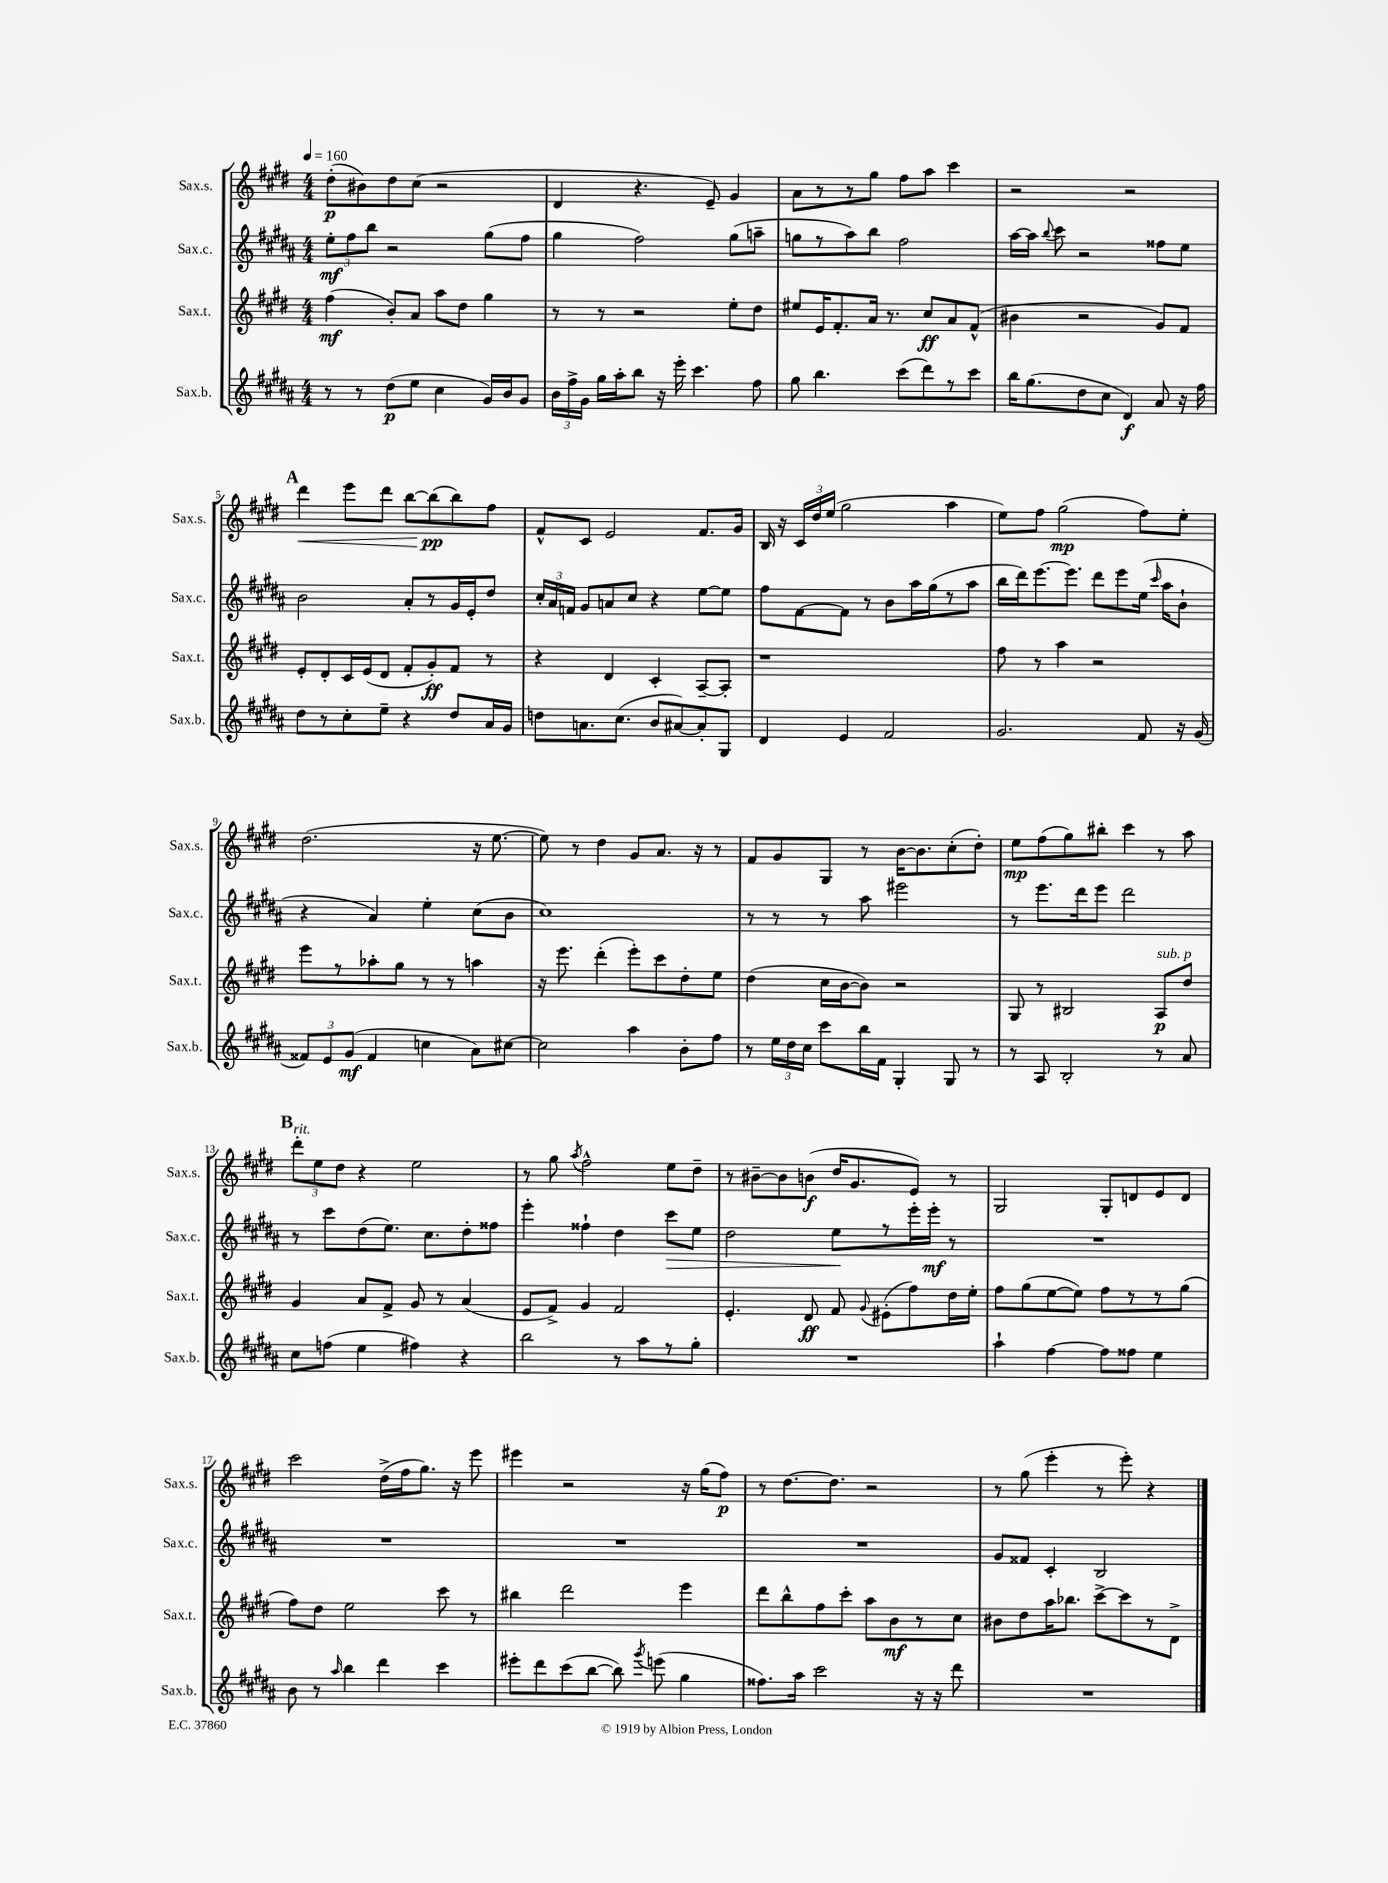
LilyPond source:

<<
\new StaffGroup <<
\new Staff = "s0" \with { instrumentName = "Sax.s." shortInstrumentName = "Sax.s." } {
    \clef treble \key e \major \numericTimeSignature \time 4/4 \tempo 4 = 160
    \autoBeamOff dis''8[-.\p( bis'8) dis''8 cis''8]( r2 |
    dis'4 r4. e'8--) gis'4 |
    a'8[ r8 r8 gis''8] fis''8[ a''8] cis'''4 |
    r2 r2 |
    \mark \markup { \bold "A" } dis'''4\< e'''8[ dis'''8] b''8[~ b''8\pp\!( b''8) fis''8] |
    fis'8[-^ cis'8] e'2 fis'8.[ gis'16] |
    b16 r16 \tuplet 3/2 { cis'16[ dis''16 e''16]( } gis''2 a''4 |
    e''8[) fis''8] gis''2\mp( fis''8[) e''8]-. |
    dis''2.( r16 e''8.~ |
    e''8) r8 dis''4 gis'8[ a'8.] r16 r8 |
    fis'8[ gis'8 gis8] r8 b'16[~ b'8. cis''8-.( dis''8]-.) |
    e''8[\mp fis''8( gis''8) bis''8]-. cis'''4 r8 a''8 |
    \mark \markup { \bold "B" } \tuplet 3/2 { dis'''8[-.^\markup { \italic "rit." } e''8 dis''8] } r4 e''2 |
    r8 gis''8 \acciaccatura { a''8 } fis''2-^ e''8[ dis''8]-- |
    r8 bis'8[~-- bis'8 b'8]\f( dis''16[ gis'8. e'8]) r8 |
    gis2 gis8[-. d'8 e'8 d'8] |
    cis'''2 dis''16[->( fis''16 gis''8.]) r16 e'''8 |
    eis'''4 r2 r16 gis''16[( fis''8]\p) |
    r8 dis''8.[~ dis''8.] r2 |
    r8 gis''8( e'''4-. r8 e'''8-.) r4 \bar "|." |
}
\new Staff = "s1" \with { instrumentName = "Sax.c." shortInstrumentName = "Sax.c." } {
    \clef treble \key b \major \numericTimeSignature \time 4/4
    \autoBeamOff \tuplet 3/2 { e''8[-.\mf fis''8 b''8] } r2 gis''8[( fis''8] |
    gis''4 fis''2) gis''8[( a''8]-- |
    g''8[ r8 ais''8) b''8] fis''2 |
    ais''16[~ ais''16] \appoggiatura { b''8 } cis'''8 r2 fisis''8[ e''8] |
    \mark \markup { \bold "A" } b'2 ais'8[-. r8 gis'16 e'16-. dis''8] |
    \tuplet 3/2 { cis''16[-. ais'16 f'16] } gis'8[ a'8 cis''8] r4 e''8[~ e''8] |
    fis''8[ fis'8~ fis'8] r8 b'8[ ais''16 gis''16( r8 ais''8] |
    b''16[ dis'''16) e'''8.~ e'''8.] dis'''8[ e'''8 e''16]( \grace { cis'''16 } ais''16[ b'8]-! |
    r4 ais'4) e''4-. cis''8[( b'8] |
    cis''1) |
    r8 r8 r8 ais''8 eis'''2 |
    r8 e'''8.[ dis'''16 e'''8] dis'''2 |
    \mark \markup { \bold "B" } r8 cis'''8[ dis''8( e''8.]) cis''8.[ dis''8-. fisis''8] |
    e'''4-. fisis''4-! dis''4 cis'''8[\> e''8] |
    dis''2 e''8[\! r8 e'''16-. e'''16]-.\mf r8 |
    R1 |
    R1 |
    R1 |
    R1 |
    gis'8[ fisis'8] cis'4-. b2 \bar "|." |
}
\new Staff = "s2" \with { instrumentName = "Sax.t." shortInstrumentName = "Sax.t." } {
    \clef treble \key e \major \numericTimeSignature \time 4/4
    \autoBeamOff fis''4\mf( b'8[-.) a'8] a''8[ dis''8] gis''4 |
    r8 r8 r2 e''8[-. dis''8] |
    eis''8[ e'16 fis'8.-. a'16] r8. cis''8[\ff a'8 fis'8]-^( |
    bis'4 r2 gis'8[) fis'8] |
    \mark \markup { \bold "A" } e'8[-. dis'8-. cis'16 e'16( dis'8] fis'8[-. gis'8-.\ff) fis'8] r8 |
    r4 dis'4 cis'4-. a8[~-- a8]-. |
    r1 |
    fis''8 r8 a''4 r2 |
    e'''8[ r8 aes''8-. gis''8] r8 r8 a''4 |
    r16 e'''8. dis'''4-.( e'''8[-.) cis'''8 dis''8-. e''8] |
    dis''4( cis''16[ b'16~ b'8]) r2 |
    gis8 r8 bis2 a8[\p^\markup { \italic "sub. p" } dis''8] |
    \mark \markup { \bold "B" } gis'4 a'8[ fis'8]-> gis'8 r8 a'4( |
    e'8[ fis'8]->) gis'4 fis'2 |
    e'4.-. dis'8\ff fis'8 \appoggiatura { gis'8 } eis'8[-.( fis''8) dis''16 e''16]-. |
    fis''8[ gis''8( e''8~ e''8]) fis''8[ r8 r8 gis''8]( |
    fis''8[) dis''8] e''2 cis'''8 r8 |
    bis''4 dis'''2 e'''4 |
    dis'''8[ b''8-^ fis''8 cis'''8]-. a''8[ b'8\mf r8 cis''8] |
    bis'8[ dis''8 a''16 bes''8.] cis'''8[~-> cis'''8 r8 dis'8]-> \bar "|." |
}
\new Staff = "s3" \with { instrumentName = "Sax.b." shortInstrumentName = "Sax.b." } {
    \clef treble \key b \major \numericTimeSignature \time 4/4
    \autoBeamOff r8 r8 dis''8[\p( e''8] cis''4 gis'16[) b'16 gis'8] |
    \tuplet 3/2 { b'16[ fis''16-> gis'16] } gis''16[ ais''16-. b''8] r16 e'''16-. cis'''4. fis''8 |
    gis''8 b''4. cis'''8[( dis'''8) r8 cis'''8] |
    b''16[ gis''8.( dis''8 cis''8] dis'4\f) ais'8 r16 fis''16 |
    \mark \markup { \bold "A" } dis''8[ r8 cis''8-. e''8]-- r4 dis''8[ ais'16 gis'16] |
    d''8[ a'8. cis''8.]( b'8[ ais'8~) ais'8-. gis8] |
    dis'4 e'4 fis'2 |
    gis'2. fis'8 r16 gis'16( |
    \tuplet 3/2 { fisis'8[) e'8 gis'8]\mf( } fisis'4 c''4 ais'8[) cis''8]~ |
    cis''2 ais''4 b'8[-. fis''8] |
    r8 \tuplet 3/2 { e''16[ dis''16 cis''16] } cis'''8[ b''16 fis'16] gis4-. gis8 r8 |
    r8 ais8 b2-. r8 ais'8 |
    \mark \markup { \bold "B" } cis''8[ f''8]( e''4 fis''4) r4 |
    b''2 r8 ais''8[ r8 gis''8]-. |
    R1 |
    ais''4-! fis''4~ fis''8[ fisis''8] e''4 |
    b'8 r8 \grace { ais''16 } b''4 dis'''4 cis'''4 |
    eis'''8[-. dis'''8 cis'''8( b''8]~ b''8) \acciaccatura { gis'''8 } e'''8( gis''4 |
    fisis''8.[) ais''16] cis'''2 r16 r16 dis'''8 |
    R1 \bar "|." |
}
>>
>>
